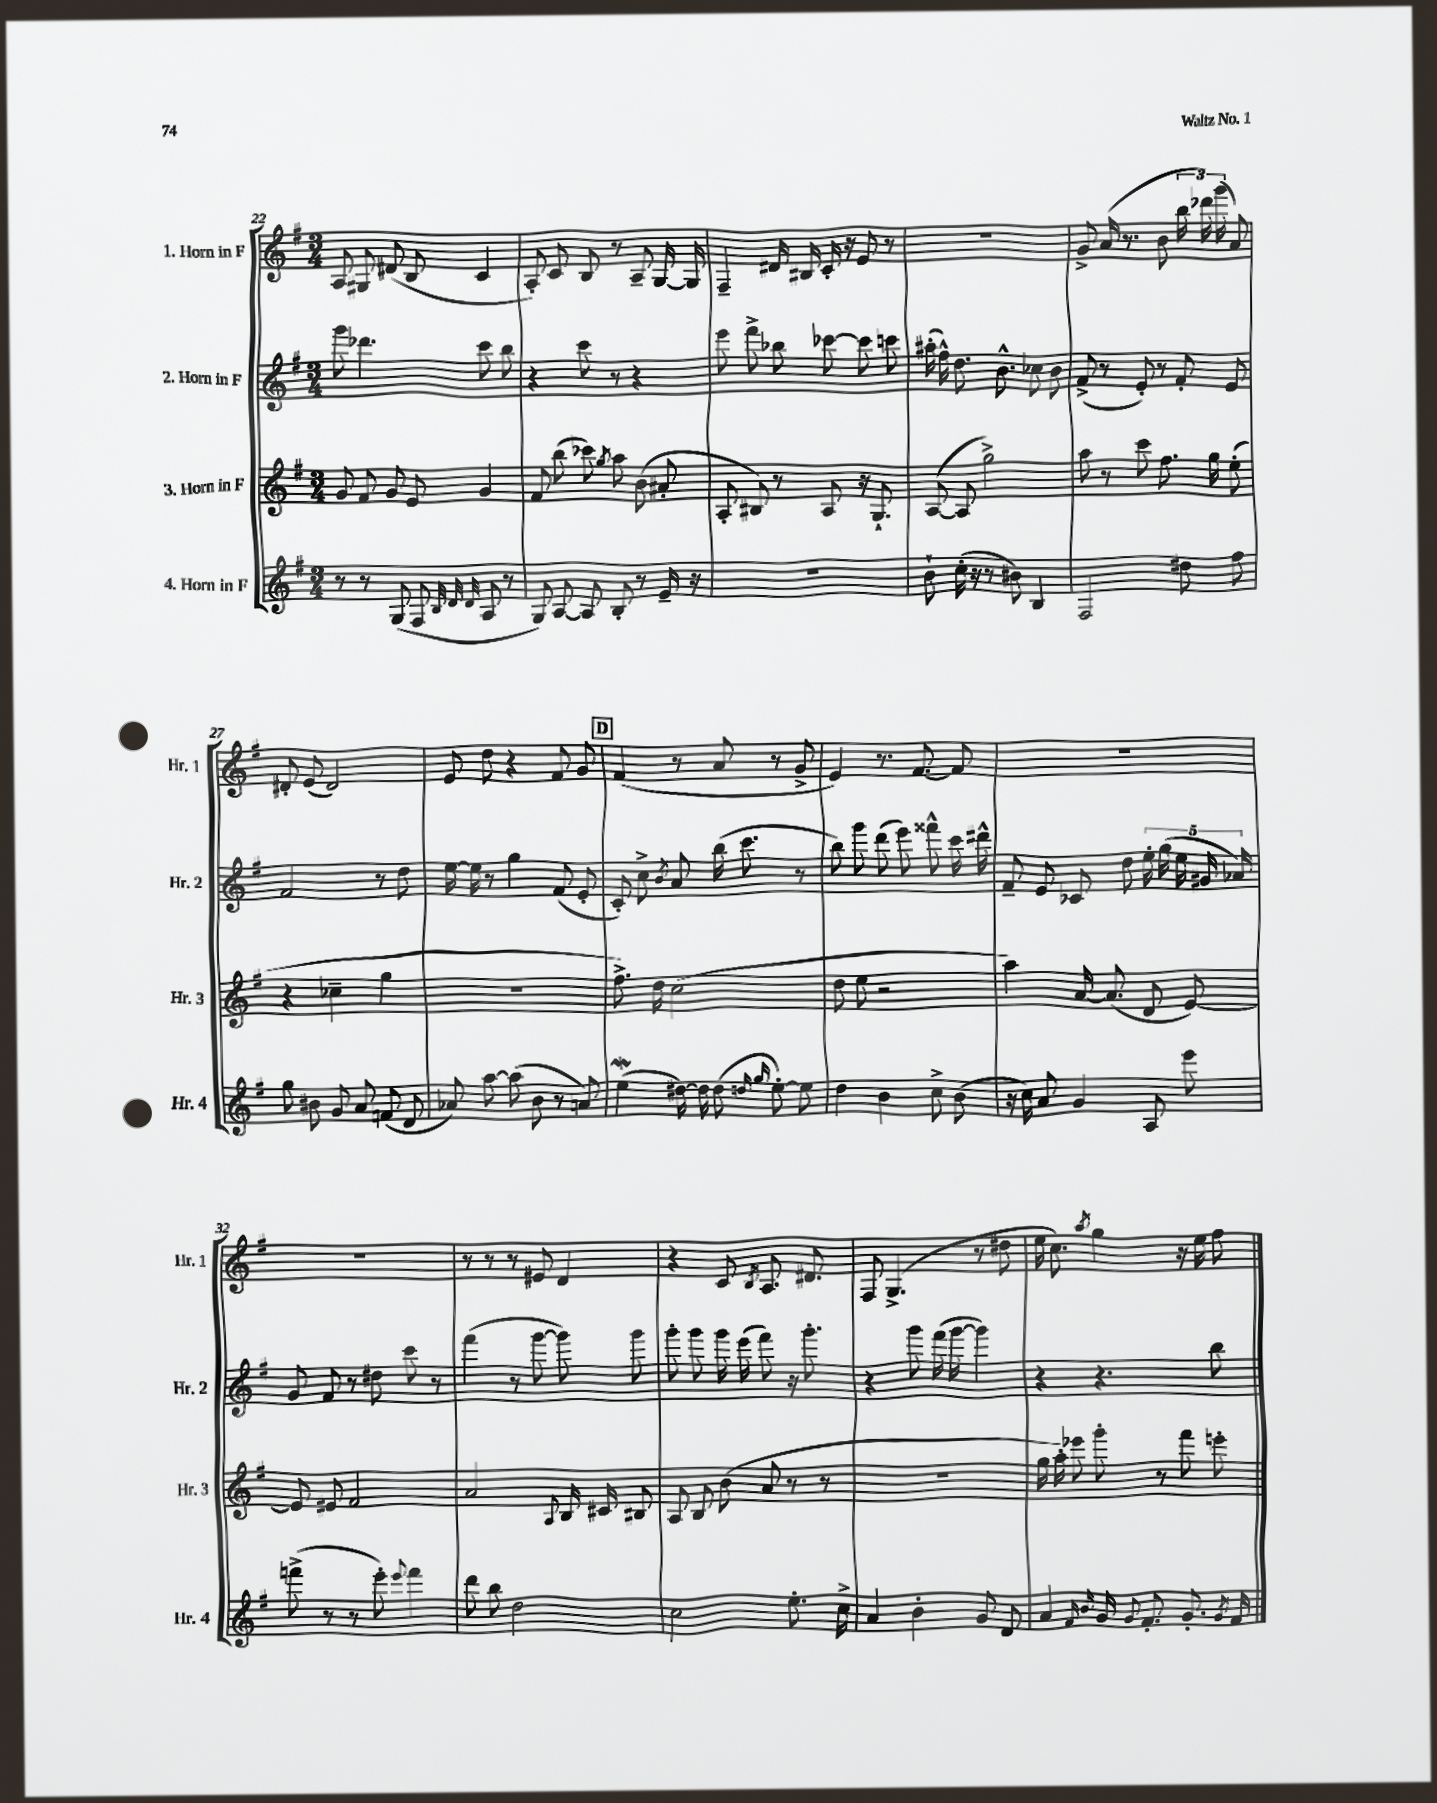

**kern	**kern	**kern	**kern
*staff4	*staff3	*staff2	*staff1
*clefG2	*clefG2	*clefG2	*clefG2
*k[f#]	*k[f#]	*k[f#]	*k[f#]
*M3/4	*M3/4	*M3/4	*M3/4
8r	8g/	8ggg\	8A/
8r	8f#/	4.ddd-\	8G#/
(8G/	8g/	.	(8d#/
8F#/	8e/	.	8B/
32qqB/	.	.	.
32qqd/	.	.	.
32qqd/	.	.	.
8A/	4g/	8ccc\	4c/
8r	.	8bb\	.
=	=	=	=
8G/)	8f#/	4r	8A'/)
[8A/	(8bb\	.	8c/
8A/]	8ccc-\)	8ccc\	8B/
.	8qgg/	.	.
8B'/	8aa\	8r	8r
8r	(8b\	4r	8A~/
16e~/	8a#'/	.	[16G/
16r	.	.	16G/]
=	=	=	=
2.r	8A'/	8eee\	4F#~/
.	8B#/)	8fff#^\	.
.	8r	8bb-\	16d#/
.	.	.	16B#/
.	8A/	[8ccc-\	16c'/
.	.	.	16r
.	16r	8ccc-\]	8e/
.	8.G`/	.	.
.	.	8ccc\	8r
=	=	=	=
8b`\	([8A/	(16aa#'\	2.r
.	.	16ff#^^\)	.
(16cc'\	8A/]	8.dd\	.
16r	.	.	.
8r	2gg^\)	.	.
.	.	8.b^^\	.
8b#\)	.	.	.
4B/	.	8cc-\	.
.	.	8b\	.
=	=	=	=
2F#/	8aa\	(8f#^/	8g^/
.	8r	8r	(16a/
.	.	.	8.r
.	8ccc\	8e'/)	.
.	8.ff#\	8r	8b\
8dd#\	.	8f#'/	24bb\
.	.	.	24ddd-\)
.	16gg\	.	.
.	.	.	(24ggg\
8ff#\	(8ee'\	8e/	8a/)
=	=	=	=
8gg\	4r	2f#/	8d#'/
8b#\	.	.	(8e/
8g/	4cc-~\	.	2d#/)
8a/	.	.	.
(8f/	4gg\	8r	.
8d/	.	8dd\	.
=	=	=	=
8a-/)	2.r	[16ee\	8e/
.	.	16ee\]	.
[8aa\	.	8r	8dd\
(8aa\]	.	4gg\	4r
8b\	.	.	.
8r	.	(8f#/	8f#/
8a/)	.	8e'/	8g/
=	=	=	=
(4ee\	8.ff#^\)	8c'/)	(4f#/
.	.	8cc^\	.
.	16dd\	.	.
.	.	8qb/	.
[16dd#\)	(2cc\	8a/	8r
16dd#\]	.	.	.
(8dd#\	.	(16bb\	8a/
.	.	8.ccc\	.
16qqdd/	.	.	.
16qqgg/	.	.	.
[8ee'\)	.	.	8r
8ee\]	.	8r	8g^/
=	=	=	=
4dd\	8dd\	8bb\)	4e/)
.	8ee\	8ggg\	.
4b\	2r	(8ddd\	8.r
.	.	8eee\)	.
.	.	.	[8.f#/
8cc^\	.	8fff##^^\	.
(8b\	.	16ccc\	8f#/]
.	.	16ddd#^^\	.
=	=	=	=
16r	4aa\)	8f#~/	2.r
16cc\)	.	.	.
8a/	.	8e/	.
4g/	[16a/	8c-/	.
.	(8.a/]	.	.
.	.	8dd\	.
8A/	8d/	20ee'\	.
.	.	(20gg\	.
.	.	20ee\	.
8eee\	[8e/)	.	.
.	.	20g#/	.
.	.	20a-/)	.
=	=	=	=
(8fff^\	8e/]	8g/	2.r
8r	8e#/	8f#/	.
8r	2f#/	8r	.
8eee'\)	.	8dd#\	.
8qqeee/	.	.	.
4fff\	.	8ccc\	.
.	.	8r	.
=	=	=	=
8ddd\	2a/	(4fff#\	8r
8bb\	.	.	8r
2dd\	.	8r	8r
.	.	[8ggg\	8e#/
.	8qqA/	.	.
.	16B/	8ggg\])	4d/
.	16c#/	.	.
.	8B#/	8ggg\	.
=	=	=	=
2cc\	8A/	8ggg'\	4r
.	8B/	8ggg\	.
.	(8b\	16ggg\	8c/
.	.	(16eee\	.
.	.	.	8qB/
.	8a/	8fff#\)	8.A/
8.ee'\	8r	16r	.
.	.	8.ggg'\	8.d#/
.	8r	.	.
16cc^\	.	.	.
=	=	=	=
4a/	2.r	4r	8F#/
.	.	.	(4.G^/
4b'\	.	8ggg\	.
.	.	(16fff#\	.
.	.	[16ggg\	.
8g/	.	4ggg\])	8r
8d/	.	.	8dd#\
=	=	=	=
4a/	16gg\	4r	16ee\
.	16aa'\)	.	8.cc\)
.	8eee-\	.	.
16qqf#/	.	.	.
16qqb/	.	.	8qaa/
16g/	8ggg'\	4.r	4gg\
8qqg/	.	.	.
8.f#'/	.	.	.
.	8r	.	.
8.g'/	8fff#\	.	16r
.	.	.	16ee\
.	8eee'\	8bb\	8ff#\
8qg/	.	.	.
16f#/	.	.	.
==	==	==	==
*-	*-	*-	*-
